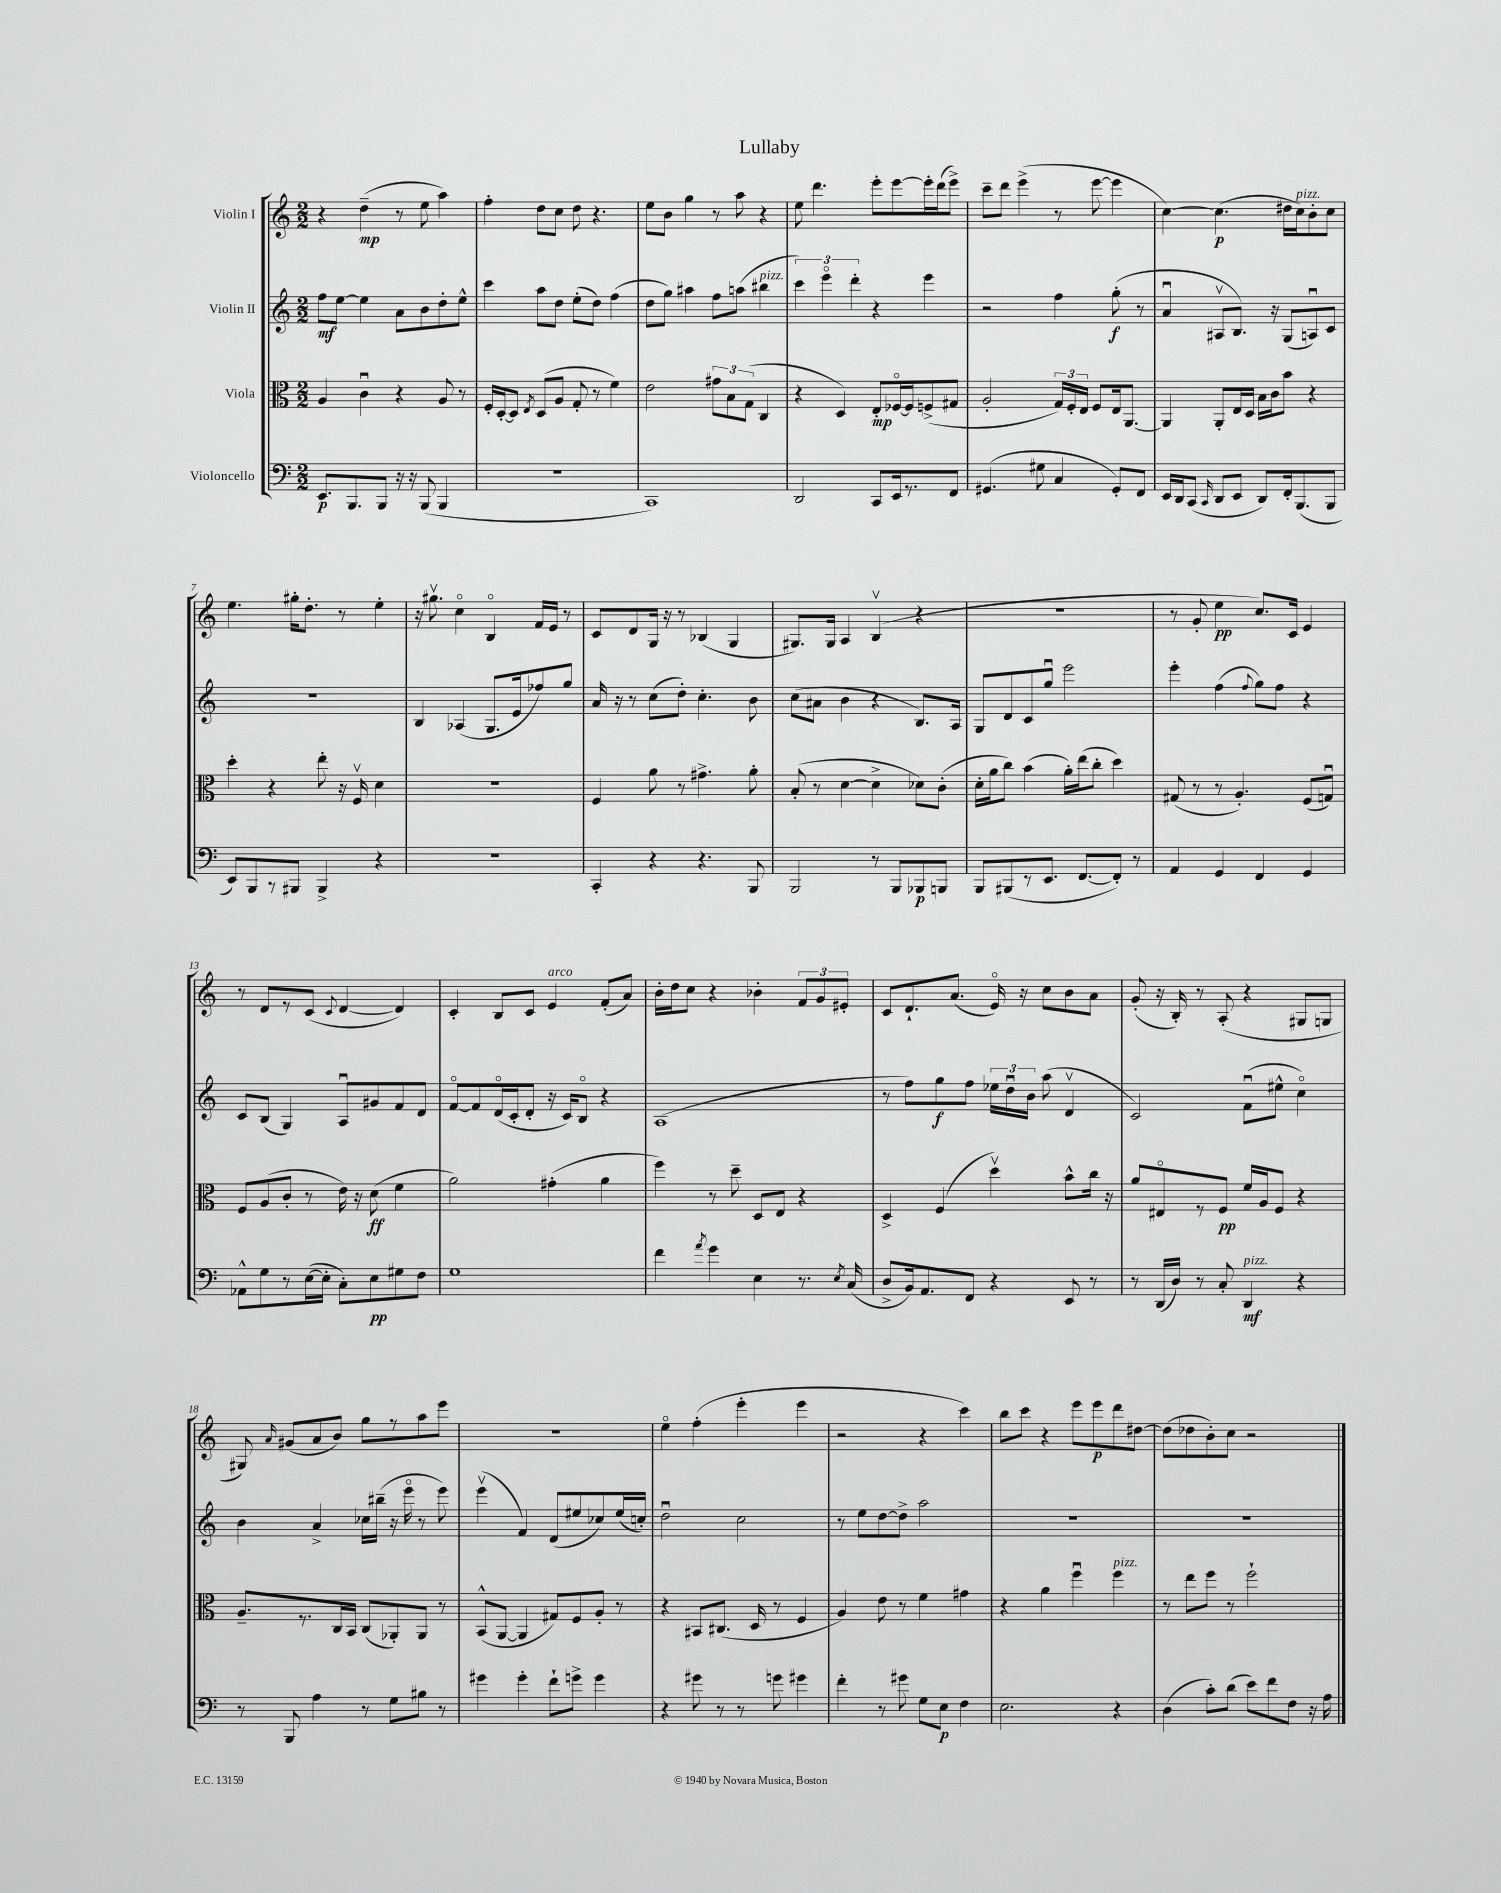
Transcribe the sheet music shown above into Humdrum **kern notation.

**kern	**kern	**kern	**kern
*staff4	*staff3	*staff2	*staff1
*clefF4	*clefC3	*clefG2	*clefG2
*k[]	*k[]	*k[]	*k[]
*M2/2	*M2/2	*M2/2	*M2/2
8.EE	4A	8ff	4r
.	.	[8ee	.
8.BBB	.	.	.
.	4cu	4ee]	(4dd~
8BBB	.	.	.
16r	4r	8a	8r
16r	.	.	.
(8BBB	.	8b	8ee
4BBB	8A	8dd'	4aa)
.	8r	8ee^^	.
=	=	=	=
1r	16F'	4ccc	4ff'
.	[16D'	.	.
.	8D]	.	.
.	8qE	.	.
.	(8D	8aa	8dd
.	8A	8dd	8cc
.	8G'	(8ee'	8dd
.	8r	8dd)	4.r
.	4f)	(4ff	.
=	=	=	=
1CC)	2e	8dd	8ee
.	.	8gg)	8b
.	.	4aa#	4gg
.	12g#	8ff	8r
.	12B	.	.
.	.	(8aa	8aa
.	(12G	.	.
.	4C	4bb#	4r
=	=	=	=
2DD	4r	6ccc)	8ee
.	.	.	4.ddd
.	.	6eeeo	.
.	4D)	.	.
.	.	6ddd'	.
8CC	8E'	4r	8eee'
16EE	[16F-o	.	[8eee
8.r	16F-]	.	.
.	(8F^	4eee	16eee']
.	.	.	(16ddd
8FF	8G#	.	8eee^)
=	=	=	=
(4.GG#	2A'	2r	8ccc~
.	.	.	8ddd
.	.	.	(4eee^
8G#	.	.	.
4C	24G)	4ff	8r
.	24F'	.	.
.	24E	.	.
.	8F	.	[8eee
8GG#')	16E	(8gg'	4eee]
.	[8.AA	.	.
8FF	.	8r	.
=	=	=	=
16EE	4AA]	4au	[4cc)
16DD	.	.	.
(8CC	.	.	.
16qqCC	.	.	.
8DD	8AA'	8A#v	(4.cc]
8EE	16E	8.B)	.
.	16D	.	.
8DD)	16B	.	.
.	16c	16r	.
16FF'	8b	(8G	16dd#
(8.BBB	.	.	16cc)
.	4r	8Au)	8b'
8BBB	.	8c	8cc
=	=	=	=
8EE)	4dd'	1r	4.ee
8BBB	.	.	.
8r	4r	.	.
8BBB#	.	.	16gg#'
.	.	.	8.dd'
4BBB#^	8ee'	.	.
.	16r	.	8r
.	16Fv	.	.
4r	4d	.	4ee'
=	=	=	=
1r	1r	4B	16r
.	.	.	8.gg#v
.	.	(4A-	4cco
.	.	8.G	4Bo
.	.	16e	.
.	.	8ff-)	16f
.	.	.	16e
.	.	8gg	8r
=	=	=	=
4CC'	4F	16a	8c
.	.	16r	.
.	.	8r	8d
4r	8a	(8cc	16G
.	.	.	16r
.	8r	8dd')	8r
4.r	4.g#^	4.cc'	(4B-
.	.	.	4G
8BBB	8a'	8b	.
=	=	=	=
2BBB	(8B'	(8cc	8.G#)
.	8r	8a#	.
.	.	.	16G#
.	[4d	4b	4A
8r	4d^]	4r	(4Bv
8BBB	.	.	.
8BBB-	8d-)	8.B)	4r
8BBB	(8c'	.	.
.	.	16A	.
=	=	=	=
8BBB	16d'	8G	1r
.	16a	.	.
(8BBB#	8cc)	8d	.
8r	(4b	8c	.
8.EE	.	8ggu	.
.	16a')	2eee	.
[8.FF	(16ee	.	.
.	8cc'	.	.
8FF'])	4dd)	.	.
8r	.	.	.
=	=	=	=
4AA	(8G#	4eee'	8r
.	8r	.	8g'
4GG	8r	(4ff	4ee
.	4.A')	.	.
.	.	8qqff	.
4FF	.	8gg)	8.cc)
.	.	8ff	.
.	.	.	16c
4GG	(8F	4r	4e
.	8Gu)	.	.
=	=	=	=
8AA-^^	8F	8c	8r
8G	(8A	(8B	8d
8r	8c'	4G)	8r
([16E	8r	.	(8c
16E']	.	.	.
.	.	.	8qqc
8C')	16e)	8Au	[4d
.	16r	.	.
8E	(8d	8g#	.
8G#	4f	8f	4d])
8F	.	8d	.
=	=	=	=
1G	2a)	[8fo	4c'
.	.	8f]	.
.	.	(16do	8B
.	.	16c'	.
.	.	8d'	8c
.	(4g#'	16r	4e
.	.	16c)	.
.	.	8Bo	.
.	4a	4r	(8f'
.	.	.	8a)
=	=	=	=
4f	4ff)	(1A	16b'
.	.	.	16dd
.	.	.	8cc
8qa	.	.	.
4g	8r	.	4r
.	8dd~	.	.
4E	8D	.	4b-'
.	8E	.	.
8.r	4r	.	12f
.	.	.	12g
.	.	.	12e#'
8qE	.	.	.
(16C	.	.	.
=	=	=	=
8D^	4D^	8r	8c
16BB)	.	8ff)	8.d`
8.AA	.	.	.
.	(4F	8gg	.
.	.	.	(8.a
8FF	.	8ff	.
4r	4ddv)	24ee-	16eo)
.	.	24ddu	.
.	.	.	16r
.	.	24b	.
.	.	(8aa	8cc
8EE	8b^^	4dv	8b
8r	16cc	.	8a
.	16r	.	.
=	=	=	=
8r	8a	2c)	(8g'
(16DD	8E#o	.	16r
16D)	.	.	16B')
8r	8r	.	8r
8C'	8F	.	(8A'
4DD	16f	(8fu	4r
.	16A	.	.
.	8F	8ee#^^	.
4r	4r	4cco)	8G#
.	.	.	8G
=	=	=	=
8r	8.A~	4b	8G#)
.	.	.	16qqa
8BBB	.	.	(8g#
.	8.r	.	.
4A	.	4a^	8a
.	16C	.	8b)
.	16BB	.	.
8r	(8C	16cc-	8gg
.	.	(16bb#~	.
8G	8AA-')	16r	8r
.	.	16eeeo	.
8B#	8AA-	8r	8aa
8r	8r	8eee)	8eee
=	=	=	=
4g#	(8BB^^	(4eeev	1r
.	[8AA	.	.
4g#'	4AA]	4f)	.
8f`	8G#)	(8d	.
8g^	8F	8ee#	.
4g	8A'	8cc-)	.
.	8r	(16ee#	.
.	.	16cc')	.
=	=	=	=
4r	4r	2ddu	4eeo
8g#	8BB#	.	(4ff'
8r	(8.C#	.	.
8r	.	2cc	4eee'
.	16D	.	.
8g	8r	.	.
4g#	4F	.	4eee
=	=	=	=
4f'	4A)	8r	2r
.	.	8ee	.
8r	8e	[8dd	.
8g#	8r	8dd^]	.
8G	4f	2aa	4r
8E	.	.	.
4F	4g#	.	4ccc)
=	=	=	=
2.E	4r	1r	8bb
.	.	.	8ccc
.	4a	.	4r
.	4ffu	.	8eee
.	.	.	8eee
4r	4ff	.	8ddd
.	.	.	[8dd#
=	=	=	=
(4D	8r	1r	(8dd#]
.	8ee	.	8dd-
8c')	8ff	.	8b')
(8d	8r	.	8cc
8e)	2ff`	.	2r
8f	.	.	.
8F	.	.	.
16r	.	.	.
16A	.	.	.
==	==	==	==
*-	*-	*-	*-
